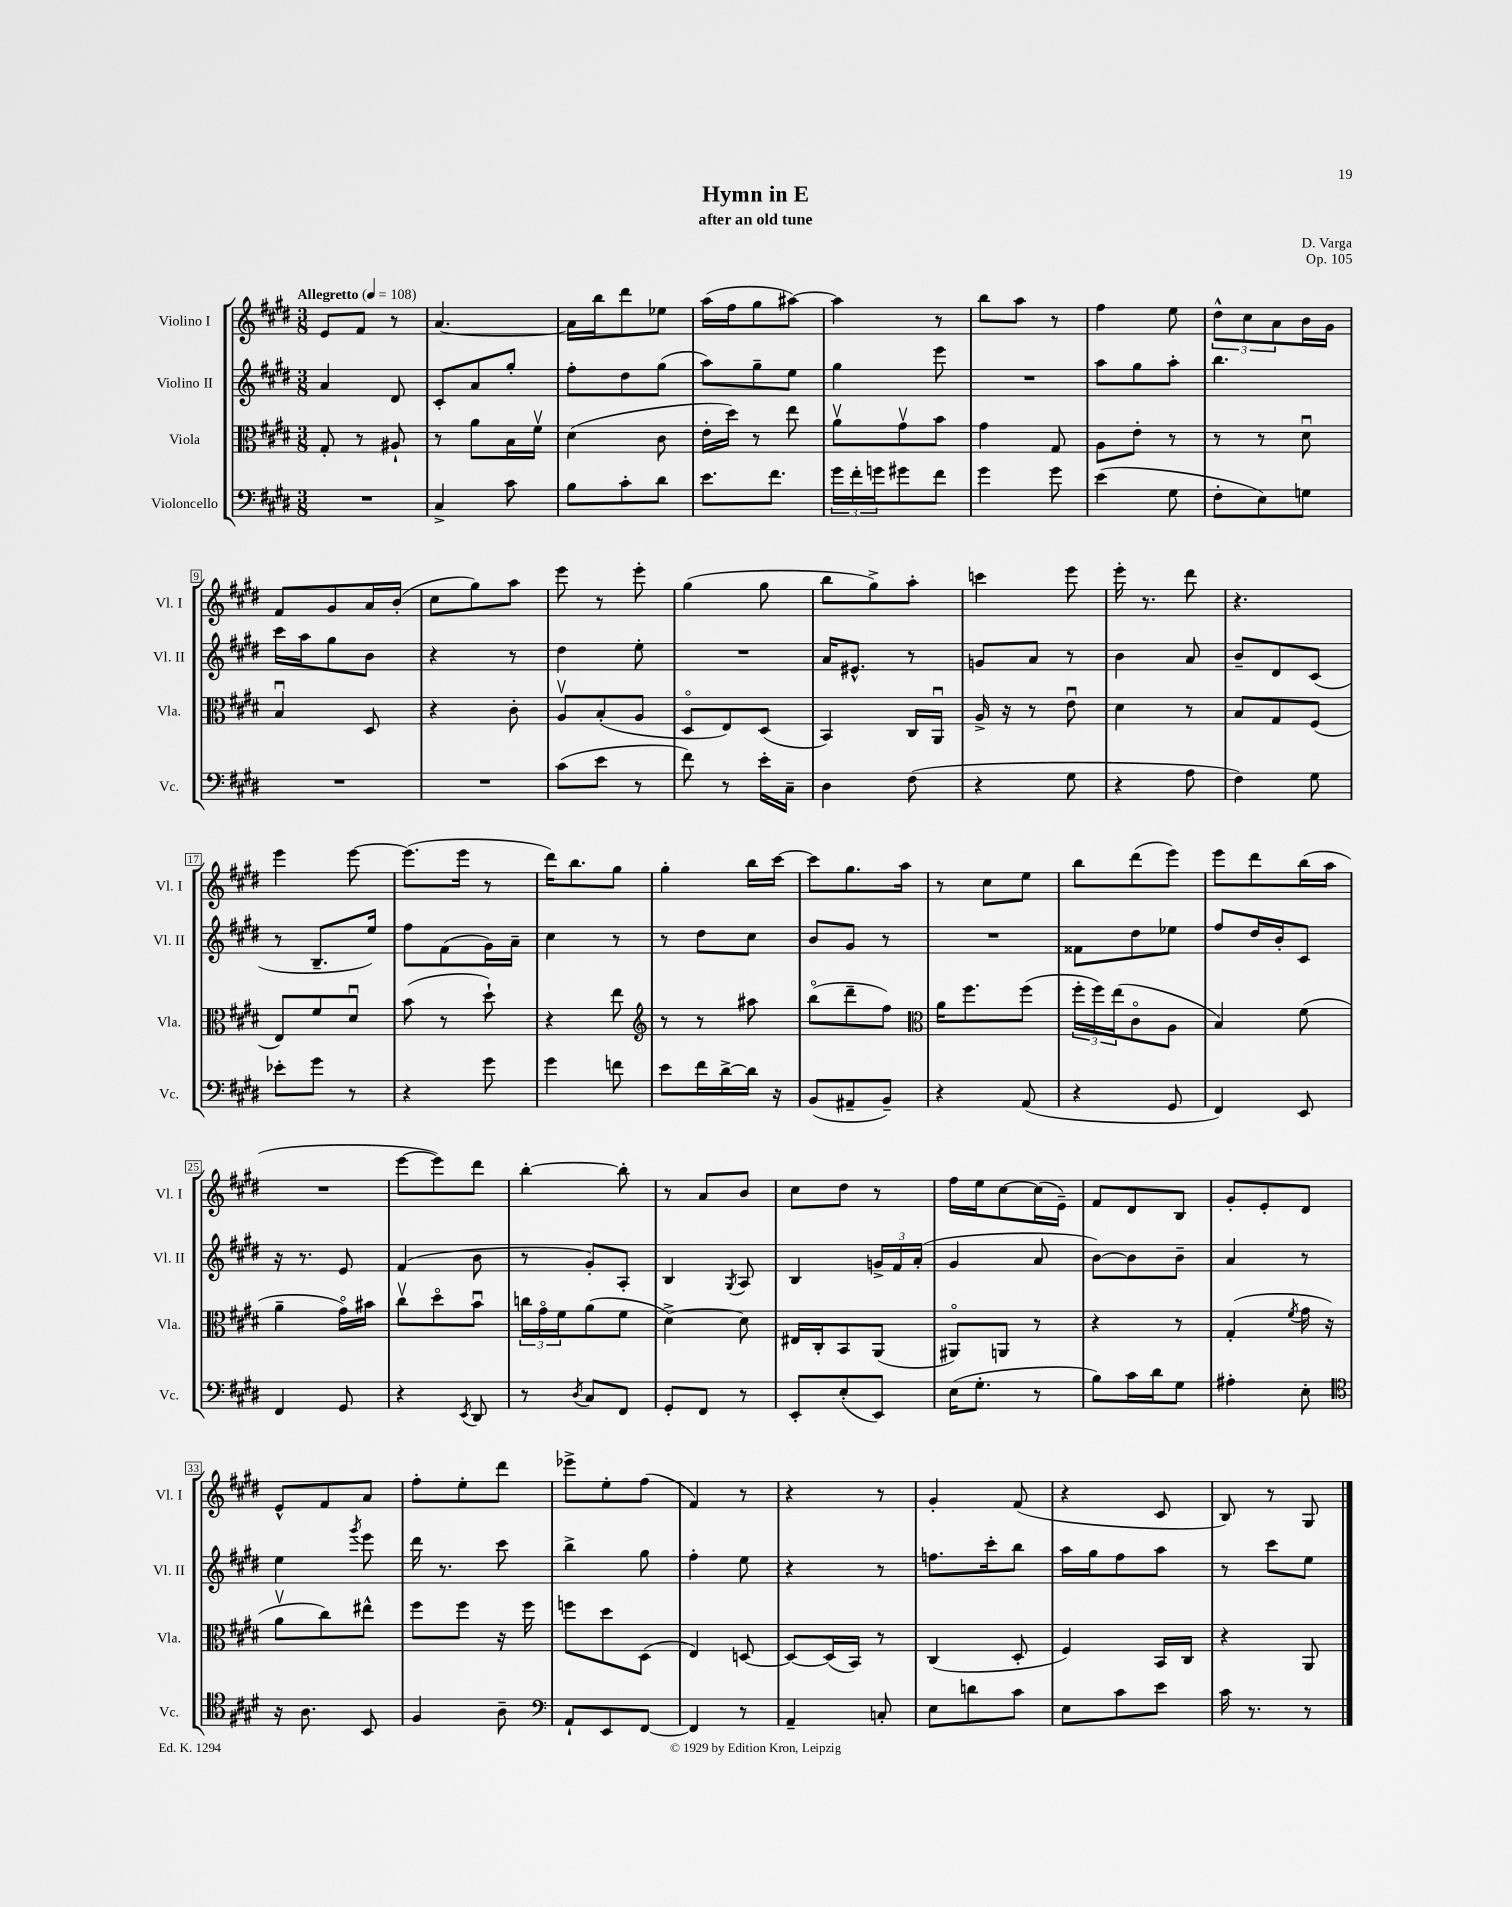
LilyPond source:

\header { title = "Hymn in E" composer = "D. Varga" subtitle = "after an old tune" opus = "Op. 105" }
<<
\new StaffGroup <<
\new Staff = "s0" \with { instrumentName = "Violino I" shortInstrumentName = "Vl. I" } {
    \clef treble \key e \major \numericTimeSignature \time 3/8 \tempo "Allegretto" 4 = 108
    e'8 fis'8 r8 |
    a'4.~ |
    a'16 b''16 dis'''8 ees''8 |
    a''16( fis''16 gis''8 ais''8~) |
    ais''4 r8 |
    b''8 a''8 r8 |
    fis''4 e''8 |
    \tuplet 3/2 { dis''8-^ cis''8 a'8 } b'16 gis'16 |
    fis'8 gis'8 a'16 b'16-.( |
    cis''8 gis''8) a''8 |
    e'''8 r8 e'''8-. |
    gis''4( gis''8 |
    b''8 gis''8->) a''8-. |
    c'''4 e'''8 |
    e'''16-. r8. dis'''8 |
    r4. |
    e'''4 e'''8~ |
    e'''8.( e'''16 r8 |
    dis'''16) b''8. gis''8 |
    gis''4-. b''16 cis'''16~ |
    cis'''8 gis''8. a''16 |
    r8 cis''8 e''8 |
    b''8 dis'''8( e'''8) |
    e'''8 dis'''8 b''16( a''16 |
    R4. |
    e'''8~ e'''8) dis'''8 |
    b''4~-. b''8-. |
    r8 a'8 b'8 |
    cis''8 dis''8 r8 |
    fis''16 e''16 cis''8~ cis''16( e'16--) |
    fis'8 dis'8 b8 |
    gis'8-. e'8-. dis'8 |
    e'8-^ fis'8 a'8 |
    fis''8-. e''8-. dis'''8 |
    ees'''8-> e''8-. fis''8( |
    fis'4) r8 |
    r4 r8 |
    gis'4-. fis'8( |
    r4 cis'8 |
    b8) r8 gis8 \bar "|." |
}
\new Staff = "s1" \with { instrumentName = "Violino II" shortInstrumentName = "Vl. II" } {
    \clef treble \key e \major \numericTimeSignature \time 3/8
    a'4 dis'8 |
    cis'8-. a'8 gis''8-. |
    fis''8-. dis''8 gis''8( |
    a''8) gis''8-- e''8 |
    gis''4 e'''8 |
    R4. |
    a''8 gis''8 a''8-. |
    b''4. |
    cis'''16 a''16 gis''8 b'8 |
    r4 r8 |
    dis''4 e''8-. |
    R4. |
    a'16 eis'8.-^ r8 |
    g'8 a'8 r8 |
    b'4 a'8 |
    b'8-- dis'8 cis'8( |
    r8 b8.-- e''16) |
    fis''8 fis'8( gis'16) a'16-- |
    cis''4 r8 |
    r8 dis''8 cis''8 |
    b'8 gis'8 r8 |
    R4. |
    fisis'8 dis''8 ees''8 |
    fis''8 dis''16 b'16-. cis'8 |
    r16 r8. e'8 |
    fis'4( b'8 |
    r8 gis'8-.) a8-. |
    b4 \acciaccatura { gis8 } a8 |
    b4 \tuplet 3/2 { g'16-> fis'16 a'16-.( } |
    gis'4 a'8 |
    b'8~) b'8 b'8-- |
    a'4 r8 |
    e''4 \acciaccatura { gis'''8 } e'''8 |
    dis'''16 r8. cis'''8 |
    b''4-> gis''8 |
    fis''4-. e''8 |
    r4 r8 |
    f''8. cis'''16-. b''8 |
    a''16 gis''16 fis''8 a''8 |
    r8 cis'''8 e''8 \bar "|." |
}
\new Staff = "s2" \with { instrumentName = "Viola" shortInstrumentName = "Vla." } {
    \clef alto \key e \major \numericTimeSignature \time 3/8
    gis8-. r8 ais8-! |
    r8 a'8 b16 fis'16\upbow |
    dis'4( cis'8 |
    e'16-. dis''16) r8 e''8 |
    a'8\upbow gis'8\upbow b'8 |
    gis'4 gis8 |
    a8 e'8-. r8 |
    r8 r8 dis'8\downbow |
    b4\downbow dis8 |
    r4 cis'8-. |
    a8\upbow b8-.( a8 |
    dis8\flageolet e8) dis8( |
    b,4) cis16 a,16\downbow |
    a16-> r16 r8 e'8\downbow |
    dis'4 r8 |
    b8 gis8 fis8( |
    e8) fis'8 dis'8\downbow |
    b'8( r8 dis''8-!) |
    r4 e''8 |
    \clef treble r8 r8 ais''8 |
    b''8\flageolet( dis'''8-- fis''8) |
    \clef alto a'16 fis''8. fis''8( |
    \tuplet 3/2 { fis''16-. fis''16) e''16( } cis'8\flageolet a8 |
    b4) fis'8( |
    a'4-- gis'16\flageolet) bis'16 |
    cis''8\upbow dis''8\flageolet b'8\downbow |
    \tuplet 3/2 { c''16 gis'16\flageolet fis'16 } a'8( fis'8 |
    dis'4~->) dis'8 |
    eis16 cis16-. b,8 a,8( |
    ais,8\flageolet) a,8 r8 |
    r4 r8 |
    gis4-.( \acciaccatura { fis'8 } gis'16 r16 |
    a'8\upbow cis''8) eis''8-^ |
    fis''8 fis''8 r16 fis''16 |
    f''8 dis''8 dis8( |
    e4) d8~ |
    d8~ d16( b,16) r8 |
    cis4( dis8-. |
    fis4) b,16 cis16 |
    r4 a,8 \bar "|." |
}
\new Staff = "s3" \with { instrumentName = "Violoncello" shortInstrumentName = "Vc." } {
    \clef bass \key e \major \numericTimeSignature \time 3/8
    R4. |
    cis4-> cis'8 |
    b8 cis'8-. dis'8 |
    e'8. fis'8. |
    \tuplet 3/2 { gis'16 fis'16-. g'16 } gis'8 fis'8 |
    gis'4 gis'8 |
    e'4( gis8 |
    fis8-. e8) g8 |
    R4. |
    R4. |
    cis'8( e'8 r8 |
    fis'8) r8 e'16-. cis16-- |
    dis4 fis8( |
    r4 gis8 |
    r4 a8 |
    fis4) gis8 |
    ees'8-. gis'8 r8 |
    r4 gis'8 |
    gis'4 f'8 |
    e'8 fis'16 dis'16~-> dis'16 r16 |
    b,8( ais,8-- b,8--) |
    r4 a,8( |
    r4 gis,8 |
    fis,4) e,8 |
    fis,4 gis,8 |
    r4 \acciaccatura { e,8 } dis,8 |
    r8 \acciaccatura { dis8 } cis8 fis,8 |
    gis,8-. fis,8 r8 |
    e,8-. e8-.( e,8) |
    e16( gis8.-. r8 |
    b8) cis'16 dis'16 gis8 |
    ais4-. e8-. |
    \clef tenor r16 a8. b,8 |
    fis4 a8-- |
    \clef bass a,8-! e,8 fis,8~ |
    fis,4 r8 |
    a,4-- c8-. |
    e8 d'8 cis'8 |
    e8 cis'8 e'8 |
    cis'16 r8. r8 \bar "|." |
}
>>
>>
\layout { \context { \Score \override BarNumber.stencil = #(make-stencil-boxer 0.1 0.3 ly:text-interface::print) } }
